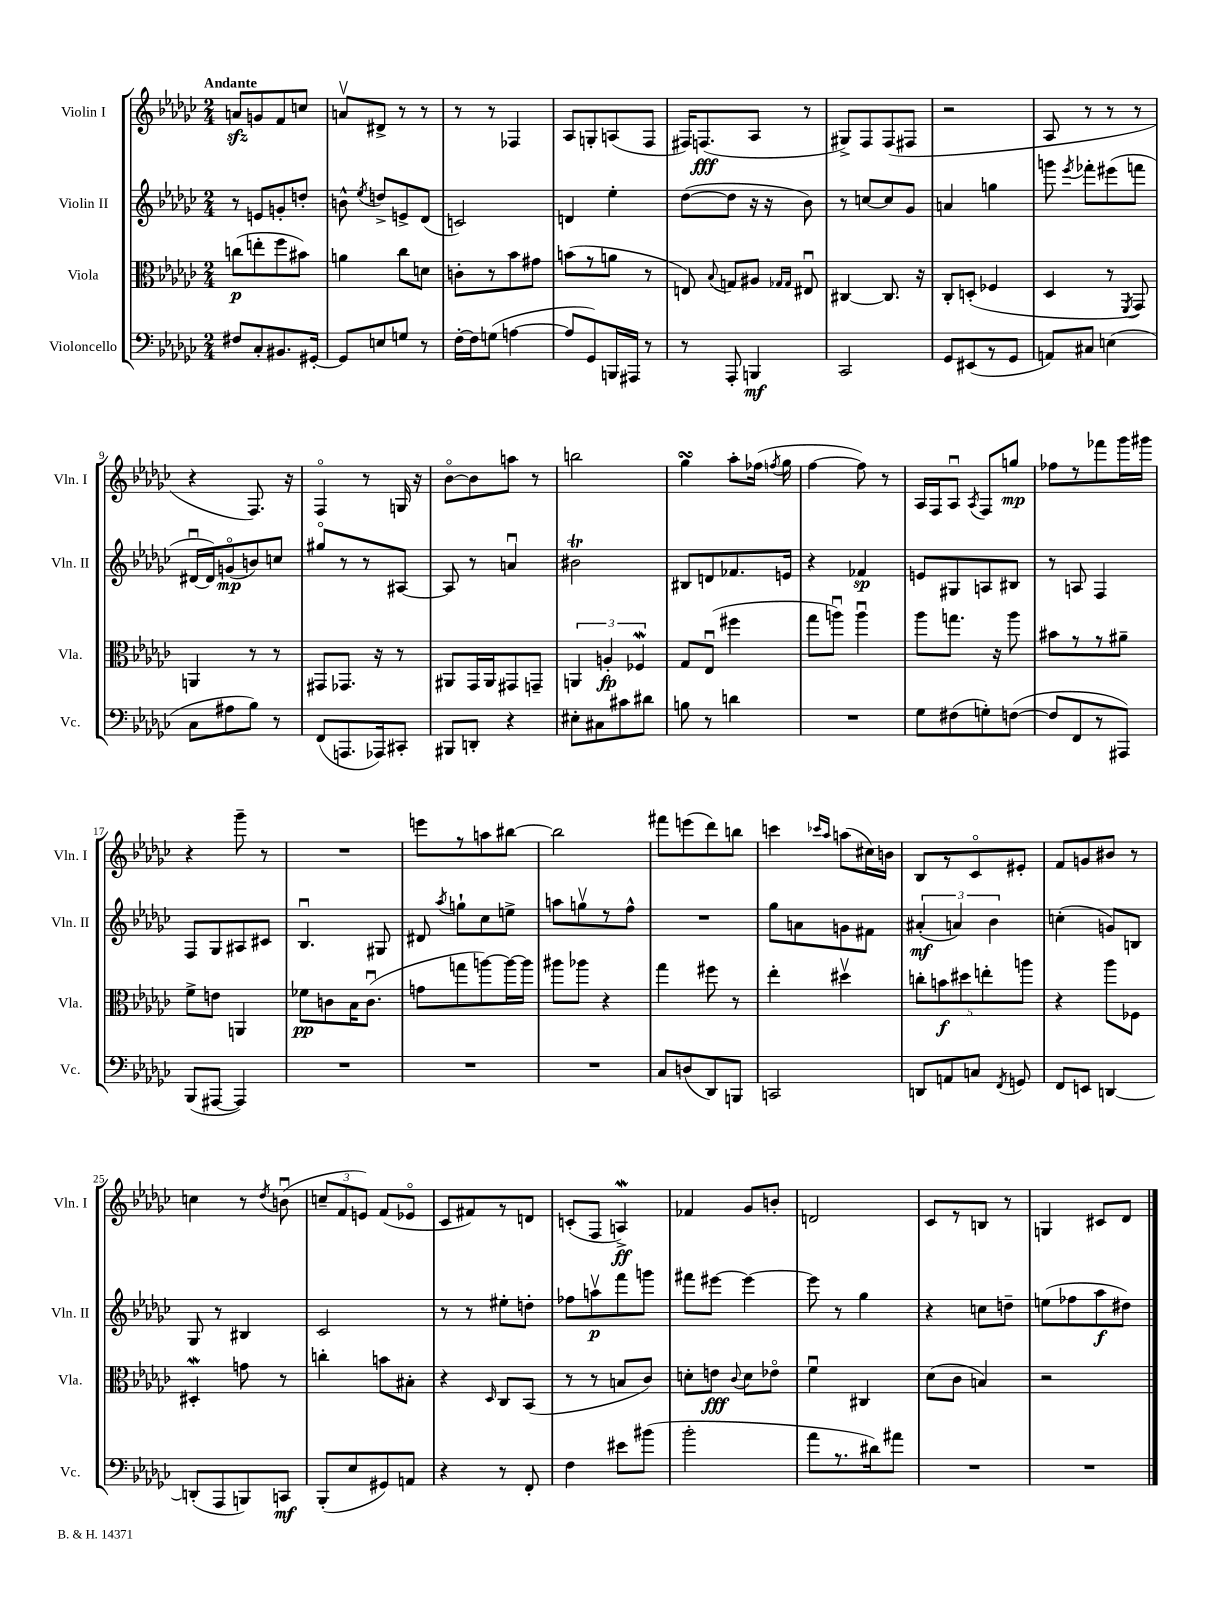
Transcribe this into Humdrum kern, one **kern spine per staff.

**kern	**kern	**kern	**kern
*staff4	*staff3	*staff2	*staff1
*clefF4	*clefC3	*clefG2	*clefG2
*k[b-e-a-d-g-c-]	*k[b-e-a-d-g-c-]	*k[b-e-a-d-g-c-]	*k[b-e-a-d-g-c-]
*M2/4	*M2/4	*M2/4	*M2/4
8F#/L	(8cc\L	8r	8a/L
8C-'/	8ee'\	8e/L	8g/
8.BB#/	8ff\	8g'/	8f/
.	8b#\J)	8dd'/J	8cc/J
[16GG#'/Jk	.	.	.
=	=	=	=
8GG#/]L	4a\	8b^^\	8av/L
.	.	8qee-/	.
8E/	.	8dd^/L	8d#^/J
8G/J	8cc-\L	8e^/	8r
8r	8d\J	(8d-/J	8r
=	=	=	=
[16F'\LL	8c'\L	2c/)	8r
16F\]J	.	.	.
(8G\J	8r	.	8r
[4A\	8b-\	.	4F-/
.	8g#\J	.	.
=	=	=	=
8A/]L	(8b\L	4d/	8A-/L
8GG-/)	8r	.	8G'/
16BBB/L	8a\J	4ee-'\	(8A/
16AAA#/JJ	.	.	.
8r	8r	.	8F/J
=	=	=	=
8r	8E/)	([8dd-\L	16F#/LK)
.	.	.	(8.F/
.	8qqB-/	.	.
8AAA-'/	8G/L	8dd-\]J	.
4BBB/	8A#/J	16r	8A-/J
.	.	16r	.
.	16qqG-/LL	.	.
.	16qqG-/JJ	.	.
.	8E#u/	8b-\)	8r
=	=	=	=
2CC-/	[4C#/	8r	8G#^/L)
.	.	[8cc/L	8F/
.	8.C#/]	8cc/]	(8F/
.	.	8g-/J	8F#/J
.	16r	.	.
=	=	=	=
8GG-/L	8C-'/L	4a/	2r
(8EE#/	(8D'/J	.	.
8r	4F-/	4gg\	.
8GG-/J	.	.	.
=	=	=	=
8AA/L)	4D-/	8ggg\	8A-/
.	.	8qeee-/	.
8C#/J	.	8fff-'\L	8r
(4E\	8r	(8eee#\	8r
.	8qFF/	.	.
.	8GG-/)	8fff\J	8r
=	=	=	=
8C-\L	4AA/	[16d#u/LL	4r
.	.	16d#/]J)	.
8A#\	.	(8go/	.
8B-\J)	8r	8b/)	8.F/)
8r	8r	8cc/J	.
.	.	.	16r
=	=	=	=
(8FF/L	8GG#/L	8gg#o/L	4Fo/
8.AAA/	8.GG-/J	8r	.
.	.	8r	8r
16AAA-/k)	16r	.	.
8CC#'/J	8r	[8A#/J	16G/
.	.	.	16r
=	=	=	=
8BBB#/L	8AA#/L	8A#/]	[8b-o\L
8DD'/J	16GG-/L	8r	8b-\]
.	16AA#/J	.	.
4r	8GG#/	4au/	8aa\J
.	8GG~/J	.	8r
=	=	=	=
8E#'\L	6AA/	2b#\	2bb\
8C#\	.	.	.
.	6A'/	.	.
8c#\	.	.	.
.	6F-/	.	.
8d#\J	.	.	.
=	=	=	=
8B\	8G-/L	8B#/L	4gg-\
8r	(8E-u/J	8d/	.
4d\	4ff#\	8.f-/	8aa-'\L
.	.	.	(16ff-\Jk
.	.	.	8qff/
.	.	16e/Jk	16gg-\
=	=	=	=
2r	8gg-\L	4r	[4ff\
.	8aau\J)	.	.
.	4aau\	4f-/	8ff\])
.	.	.	8r
=	=	=	=
8G-\L	8aa-\L	8e/L	16A-/LL
.	.	.	16F/J
(8F#\	8.gg\J	8G#/	8A-u/J
.	.	.	8qA-/
8G'\)	.	8A/	8F/L
.	16r	.	.
([8F\J	8aa-\	8B#/J	8gg/J
=	=	=	=
8F/]L	8b#\L	8r	8ff-\L
8FF/	8r	8A/	8r
8r	8r	4F/	8fff-\
8AAA#/J)	8a#~\J	.	16ggg-\L
.	.	.	16ggg#\JJ
=	=	=	=
(8BBB-/L	8f^\L	8F/L	4r
[8AAA#/J	8e\J	8G-/	.
4AAA#/])	4AA/	8A#/	8ggg-~\
.	.	8c#/J	8r
=	=	=	=
2r	8f-\L	4.B-u/	2r
.	8c\	.	.
.	16B-\K	.	.
.	(8.cu\J	.	.
.	.	8G#/	.
=	=	=	=
2r	8g\L	8d#/	8eee\L
.	.	8qaa-/	.
.	8gg\	8gg`\L	8r
.	[8aa\)	8cc-\	8aa\
.	16aa\_L	8ee^\J	[8bb#\J
.	16aa\]JJ	.	.
=	=	=	=
2r	8aa#\L	8aa\L	2bb#\]
.	8aa-\J	8ggv\	.
.	4r	8r	.
.	.	8ff^^\J	.
=	=	=	=
8C-/L	4gg-\	2r	8fff#\L
(8D/	.	.	(8eee\
8DD-/)	8ff#\	.	8ddd-\)
8BBB/J	8r	.	8bb\J
=	=	=	=
2CC/	4ee-'\	8gg-\L	4ccc\
.	.	8a\	.
.	.	.	16qqccc-/LL
.	.	.	16qqaa-/JJ
.	4dd#v\	8g\	(8aa\L
.	.	8f#\J	16cc#\L)
.	.	.	16b\JJ
=	=	=	=
8DD/L	10cc'\L	(6a#'/	8B-/L
.	10b\	.	.
8AA/	.	.	8r
.	.	6a/)	.
.	10dd#\	.	.
8C/J	.	.	8c-o/
.	10ee'\	.	.
.	.	6b-\	.
8qFF/	.	.	.
8GG/	.	.	8e#'/J
.	10aa\J	.	.
=	=	=	=
8FF/L	4r	(4cc'\	8f/L
8EE/J	.	.	8g/
[4DD/	8aa-\L	8g/L)	8b#/J
.	8F-\J	8B/J	8r
=	=	=	=
(8DD'/]L	4D#'/	8G-/	4cc\
8AAA-/	.	8r	.
8BBB/)	8g\	4B#/	8r
.	.	.	8qdd-/
8CC/J	8r	.	(8bu\
=	=	=	=
(8BBB-'/L	4cc'\	2c-/	12cc~/L
.	.	.	12f/
8E-/	.	.	.
.	.	.	12e/J)
8GG#/)	8b\L	.	(8f/L
8AA/J	8B#'\J	.	8e-o/J
=	=	=	=
4r	4r	8r	8c-/L
.	.	8r	8f#/)
.	16qqD-/	.	.
8r	8C-/L	8ee#'\L	8r
8FF'/	(8BB-/J	8dd'\J	8d/J
=	=	=	=
4F\	8r	8ff-\L	(8c'/L
.	8r	8aav\	8F/J
8e#\L	8B/L	8fff\	4A^/)
(8b#\J	8c-/J)	8ggg\J	.
=	=	=	=
2b-'\	8d'\L	8fff#\L	4f-/
.	8e\J	[8eee#\J	.
.	8qqc-/	.	.
.	8d\L	4eee#\_	8g-/L
.	8e-o\J	.	8b'/J
=	=	=	=
8a-\L	4fu\	8eee#\]	2d/
8.r	.	8r	.
.	4C#/	4gg-\	.
16d#\k)	.	.	.
8a#\J	.	.	.
=	=	=	=
2r	(8d-\L	4r	8c-/L
.	8c-\J	.	8r
.	4B/)	8cc\L	8B/J
.	.	8dd~\J	8r
=	=	=	=
2r	2r	(8ee\L	4G/
.	.	8ff-\	.
.	.	8aa-\	8c#/L
.	.	8dd#\J)	8d-/J
==	==	==	==
*-	*-	*-	*-
